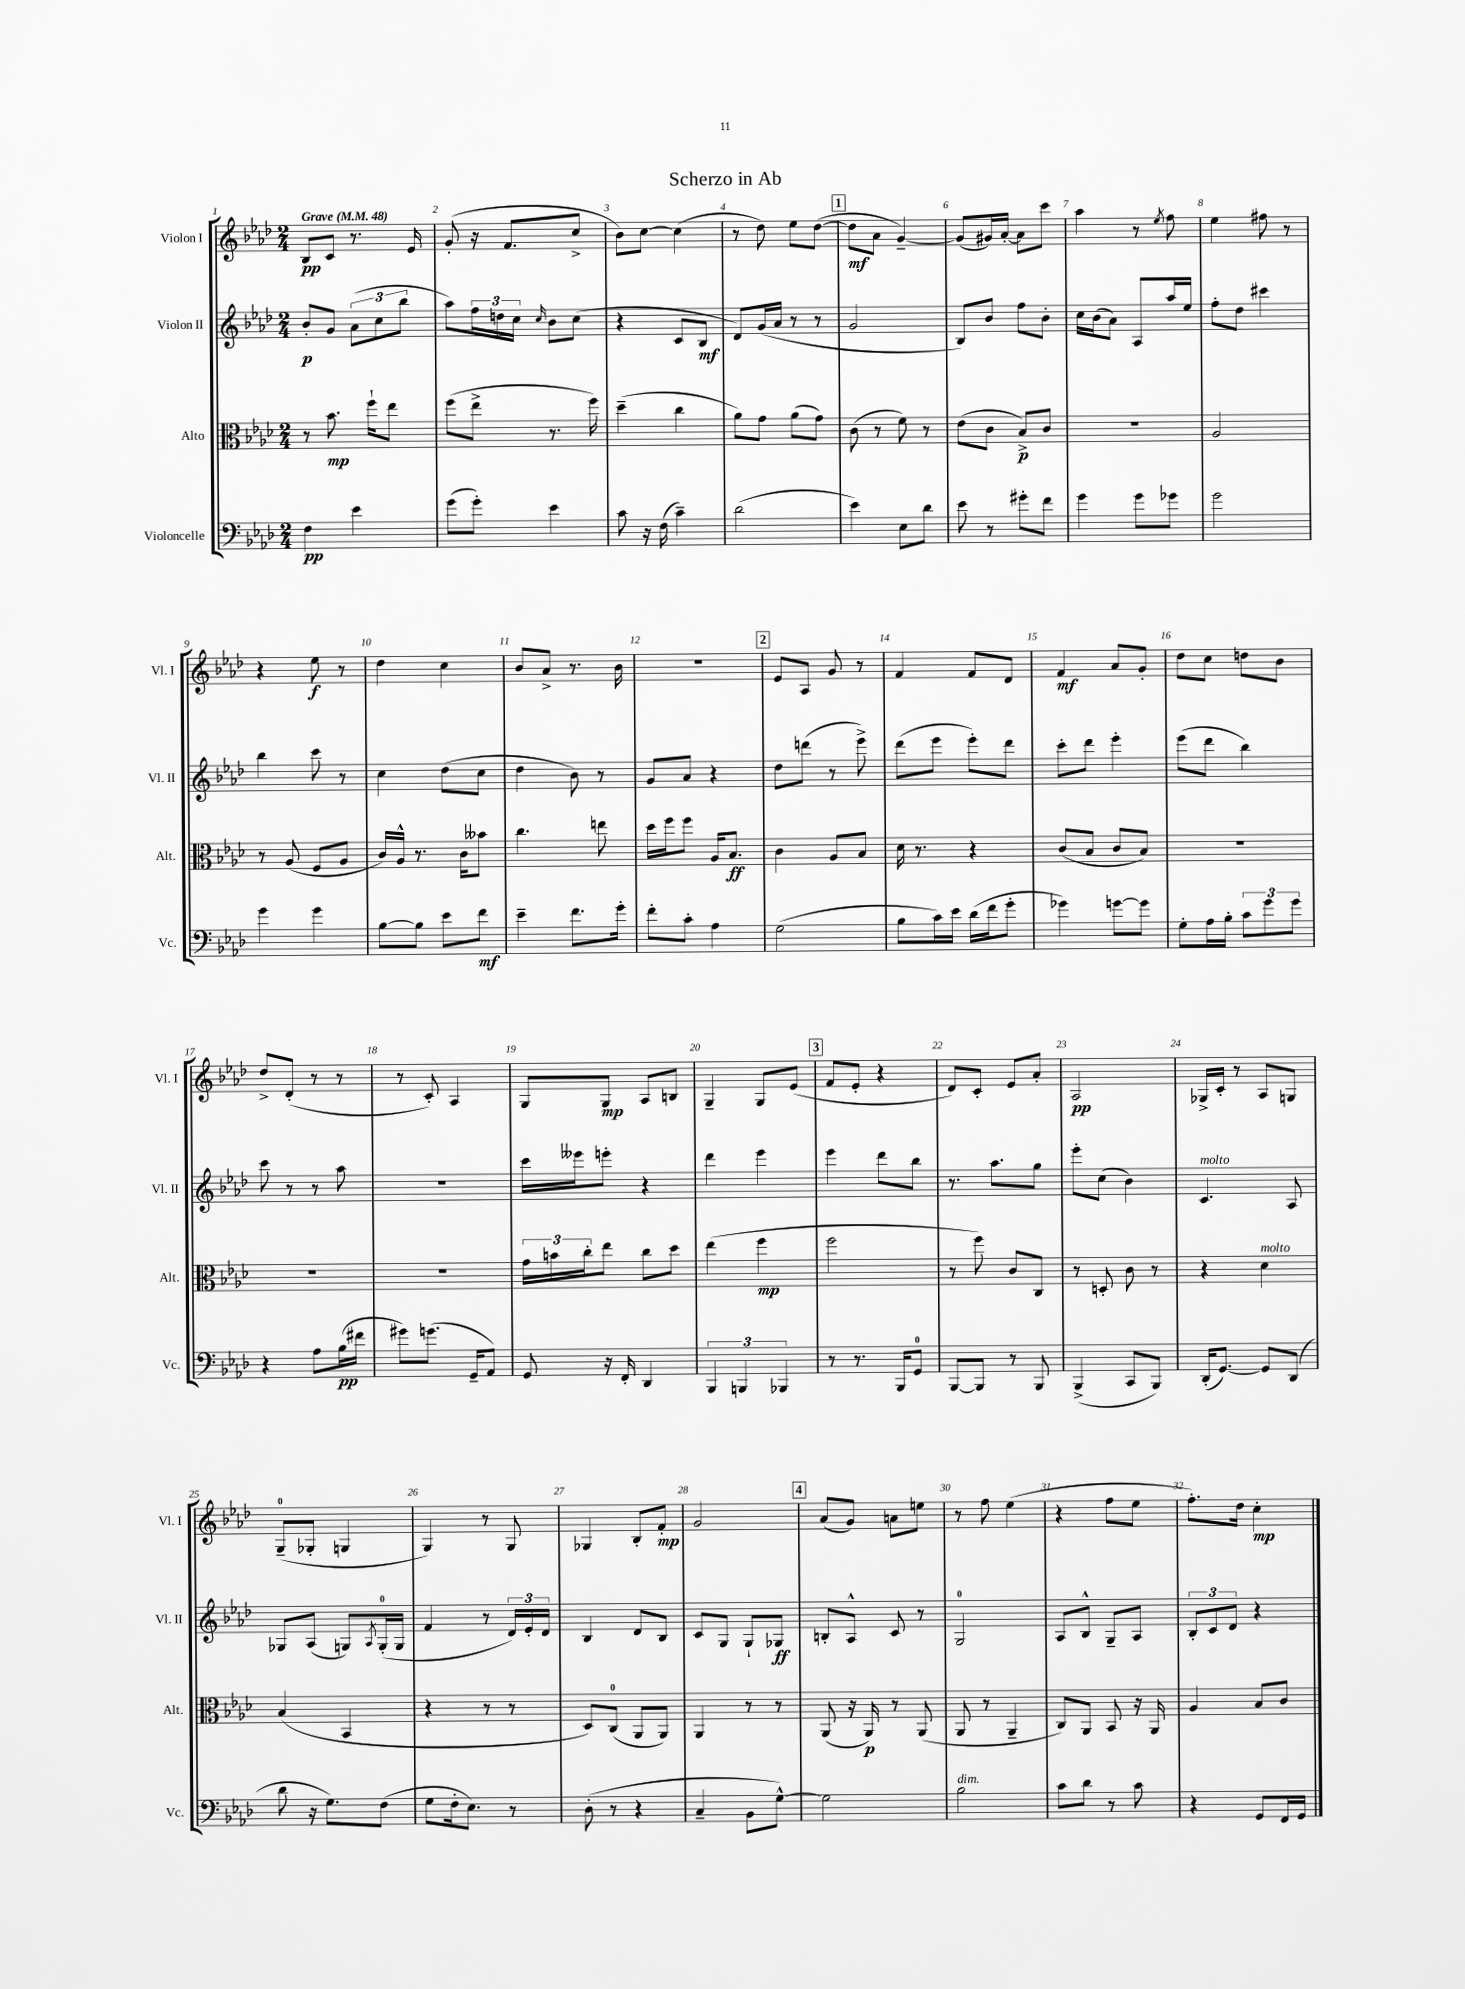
\header { title = "Scherzo in Ab" }
<<
\new StaffGroup <<
\new Staff = "s0" \with { instrumentName = "Violon I" shortInstrumentName = "Vl. I" } {
    \clef treble \key aes \major \numericTimeSignature \time 2/4 \tempo "Grave" 4 = 48
    bes8\pp c'8 r8. ees'16 |
    g'8-.( r16 f'8. c''8-> |
    bes'8) c''8~ c''4( |
    r8 des''8) ees''8 des''8~( |
    \mark \markup { \box "1" } des''8\mf aes'8 g'4~--) |
    g'8( gis'16) aes'16~-. aes'8 c'''8 |
    aes''4 r8 \acciaccatura { ees''8 } f''8 |
    ees''4 fis''8 r8 |
    r4 ees''8\f r8 |
    des''4 c''4 |
    bes'8 aes'8-> r8. bes'16 |
    r2 |
    \mark \markup { \box "2" } ees'8 aes8 g'8 r8 |
    f'4 f'8 des'8 |
    f'4\mf aes'8 g'8-. |
    des''8 c''8 d''8 bes'8 |
    des''8-> des'8-.( r8 r8 |
    r8 c'8-.) aes4 |
    g8 g8\mp aes8 b8 |
    g4-- g8 ees'8( |
    \mark \markup { \box "3" } f'8 ees'8-. r4 |
    des'8) c'8-. ees'8 aes'8-. |
    aes2\pp |
    ges16-> c'16-. r8 aes8 g8 |
    g8-0--( ges8-. g4 |
    g4) r8 g8 |
    ges4 bes8-. f'8-.\mp |
    g'2 |
    \mark \markup { \box "4" } aes'8( g'8) a'8 e''8 |
    r8 f''8 ees''4( |
    r4 f''8 ees''8 |
    f''8.-.) des''16 c''4-.\mp \bar "|." |
}
\new Staff = "s1" \with { instrumentName = "Violon II" shortInstrumentName = "Vl. II" } {
    \clef treble \key aes \major \numericTimeSignature \time 2/4
    bes'8-.\p g'8 \tuplet 3/2 { aes'8( c''8 bes''8 } |
    aes''8) \tuplet 3/2 { f''16 d''16 c''16 } \grace { c''16 } bes'8 c''8( |
    r4 c'8 bes8\mf |
    des'8) g'16( aes'16 r8 r8 |
    \mark \markup { \box "1" } g'2 |
    bes8) bes'8 f''8 bes'8-. |
    c''16 bes'16( aes'8) aes8 aes''16 ees''16 |
    f''8-. des''8 cis'''4 |
    bes''4 c'''8 r8 |
    c''4 des''8( c''8 |
    des''4 bes'8) r8 |
    g'8 aes'8 r4 |
    \mark \markup { \box "2" } des''8 d'''8( r8 ees'''8->) |
    des'''8( ees'''8 ees'''8-.) des'''8 |
    c'''8-. des'''8 ees'''4-. |
    ees'''8( des'''8 bes''4) |
    c'''8 r8 r8 aes''8 |
    r2 |
    c'''16 eeses'''16 e'''8-. r4 |
    des'''4 ees'''4 |
    \mark \markup { \box "3" } ees'''4 des'''8 bes''8 |
    r8. aes''8. g''8 |
    ees'''8-. c''8( bes'4) |
    c'4.^\markup { \italic "molto" } aes8 |
    ges8 aes8( g8) \acciaccatura { aes8 } g16-0-.( g16 |
    f'4 r8 \tuplet 3/2 { des'16) ees'16-. des'16 } |
    bes4 des'8 bes8 |
    c'8 g8 g8-! ges8\ff |
    \mark \markup { \box "4" } b8-. aes8-^ c'8 r8 |
    g2-0 |
    aes8 bes8-^ g8-- aes8 |
    \tuplet 3/2 { bes8-. c'8 des'8 } r4 \bar "|." |
}
\new Staff = "s2" \with { instrumentName = "Alto" shortInstrumentName = "Alt." } {
    \clef alto \key aes \major \numericTimeSignature \time 2/4
    r8 bes'8.\mp f''16-! ees''8 |
    f''8( ees''8-> r8. f''16) |
    des''4--( c''4 |
    aes'8) g'8 aes'8( g'8) |
    \mark \markup { \box "1" } c'8( r8 f'8) r8 |
    ees'8( c'8 bes8->\p) c'8 |
    r2 |
    aes2 |
    r8 aes8( f8 aes8 |
    c'16) aes16-^ r8. c'16 beses'8 |
    c''4. e''8 |
    des''16 f''16 f''8 aes16 bes8.\ff |
    \mark \markup { \box "2" } c'4 aes8 bes8 |
    des'16 r8. r4 |
    c'8( bes8 c'8 bes8) |
    R2 |
    R2 |
    R2 |
    \tuplet 3/2 { g'16 b'16 c''16-. } ees''8 c''8 des''8 |
    ees''4( f''4\mp |
    \mark \markup { \box "3" } f''2 |
    r8 f''8) c'8 c8 |
    r8 d8-. c'8 r8 |
    r4 des'4^\markup { \italic "molto" } |
    bes4( bes,4 |
    r4 r8 r8 |
    des8) c8-0( aes,8 aes,8) |
    aes,4 r8 r8 |
    \mark \markup { \box "4" } aes,8( r16 aes,16\p) r8 aes,8( |
    aes,8 r8 aes,4-- |
    c8) aes,8 bes,8 r16 aes,16 |
    aes4 bes8 c'8 \bar "|." |
}
\new Staff = "s3" \with { instrumentName = "Violoncelle" shortInstrumentName = "Vc." } {
    \clef bass \key aes \major \numericTimeSignature \time 2/4
    f4\pp ees'4 |
    g'8( g'8-.) ees'4 |
    c'8 r16 f16( c'4--) |
    des'2( |
    \mark \markup { \box "1" } ees'4) ees8 des'8 |
    ees'8 r8 gis'8-. f'8 |
    g'4 g'8 ges'8 |
    g'2 |
    g'4 g'4 |
    bes8~ bes8 ees'8 f'8\mf |
    ees'4-- f'8. g'16-. |
    f'8-. c'8-. aes4 |
    \mark \markup { \box "2" } g2( |
    bes8 c'16) ees'16 des'16( f'16 g'8-. |
    ges'4) g'8~ g'8 |
    g8-. aes16 bes16-. \tuplet 3/2 { c'8 g'8 g'8 } |
    r4 aes8 bes16\pp( fis'16 |
    gis'8) g'8.( g,16-- aes,8) |
    g,8 r16 f,16-. des,4 |
    \tuplet 3/2 { bes,,4 b,,4 bes,,4 } |
    \mark \markup { \box "3" } r8 r8. bes,,16 g,8-0 |
    bes,,8~ bes,,8 r8 bes,,8 |
    bes,,4->( c,8 bes,,8) |
    des,16-.( g,8.~) g,8 des,8( |
    des'8 r16 g8.) f8( |
    g8 f16-. ees8.) r8 |
    des8-.( r8 r4 |
    c4-- bes,8 g8~-^) |
    \mark \markup { \box "4" } g2 |
    bes2^\markup { \italic "dim." } |
    c'8 des'8 r8 c'8 |
    r4 g,8 f,16 g,16 \bar "|." |
}
>>
>>
\layout { \context { \Score \override BarNumber.break-visibility = ##(#f #t #t) barNumberVisibility = #all-bar-numbers-visible } }
